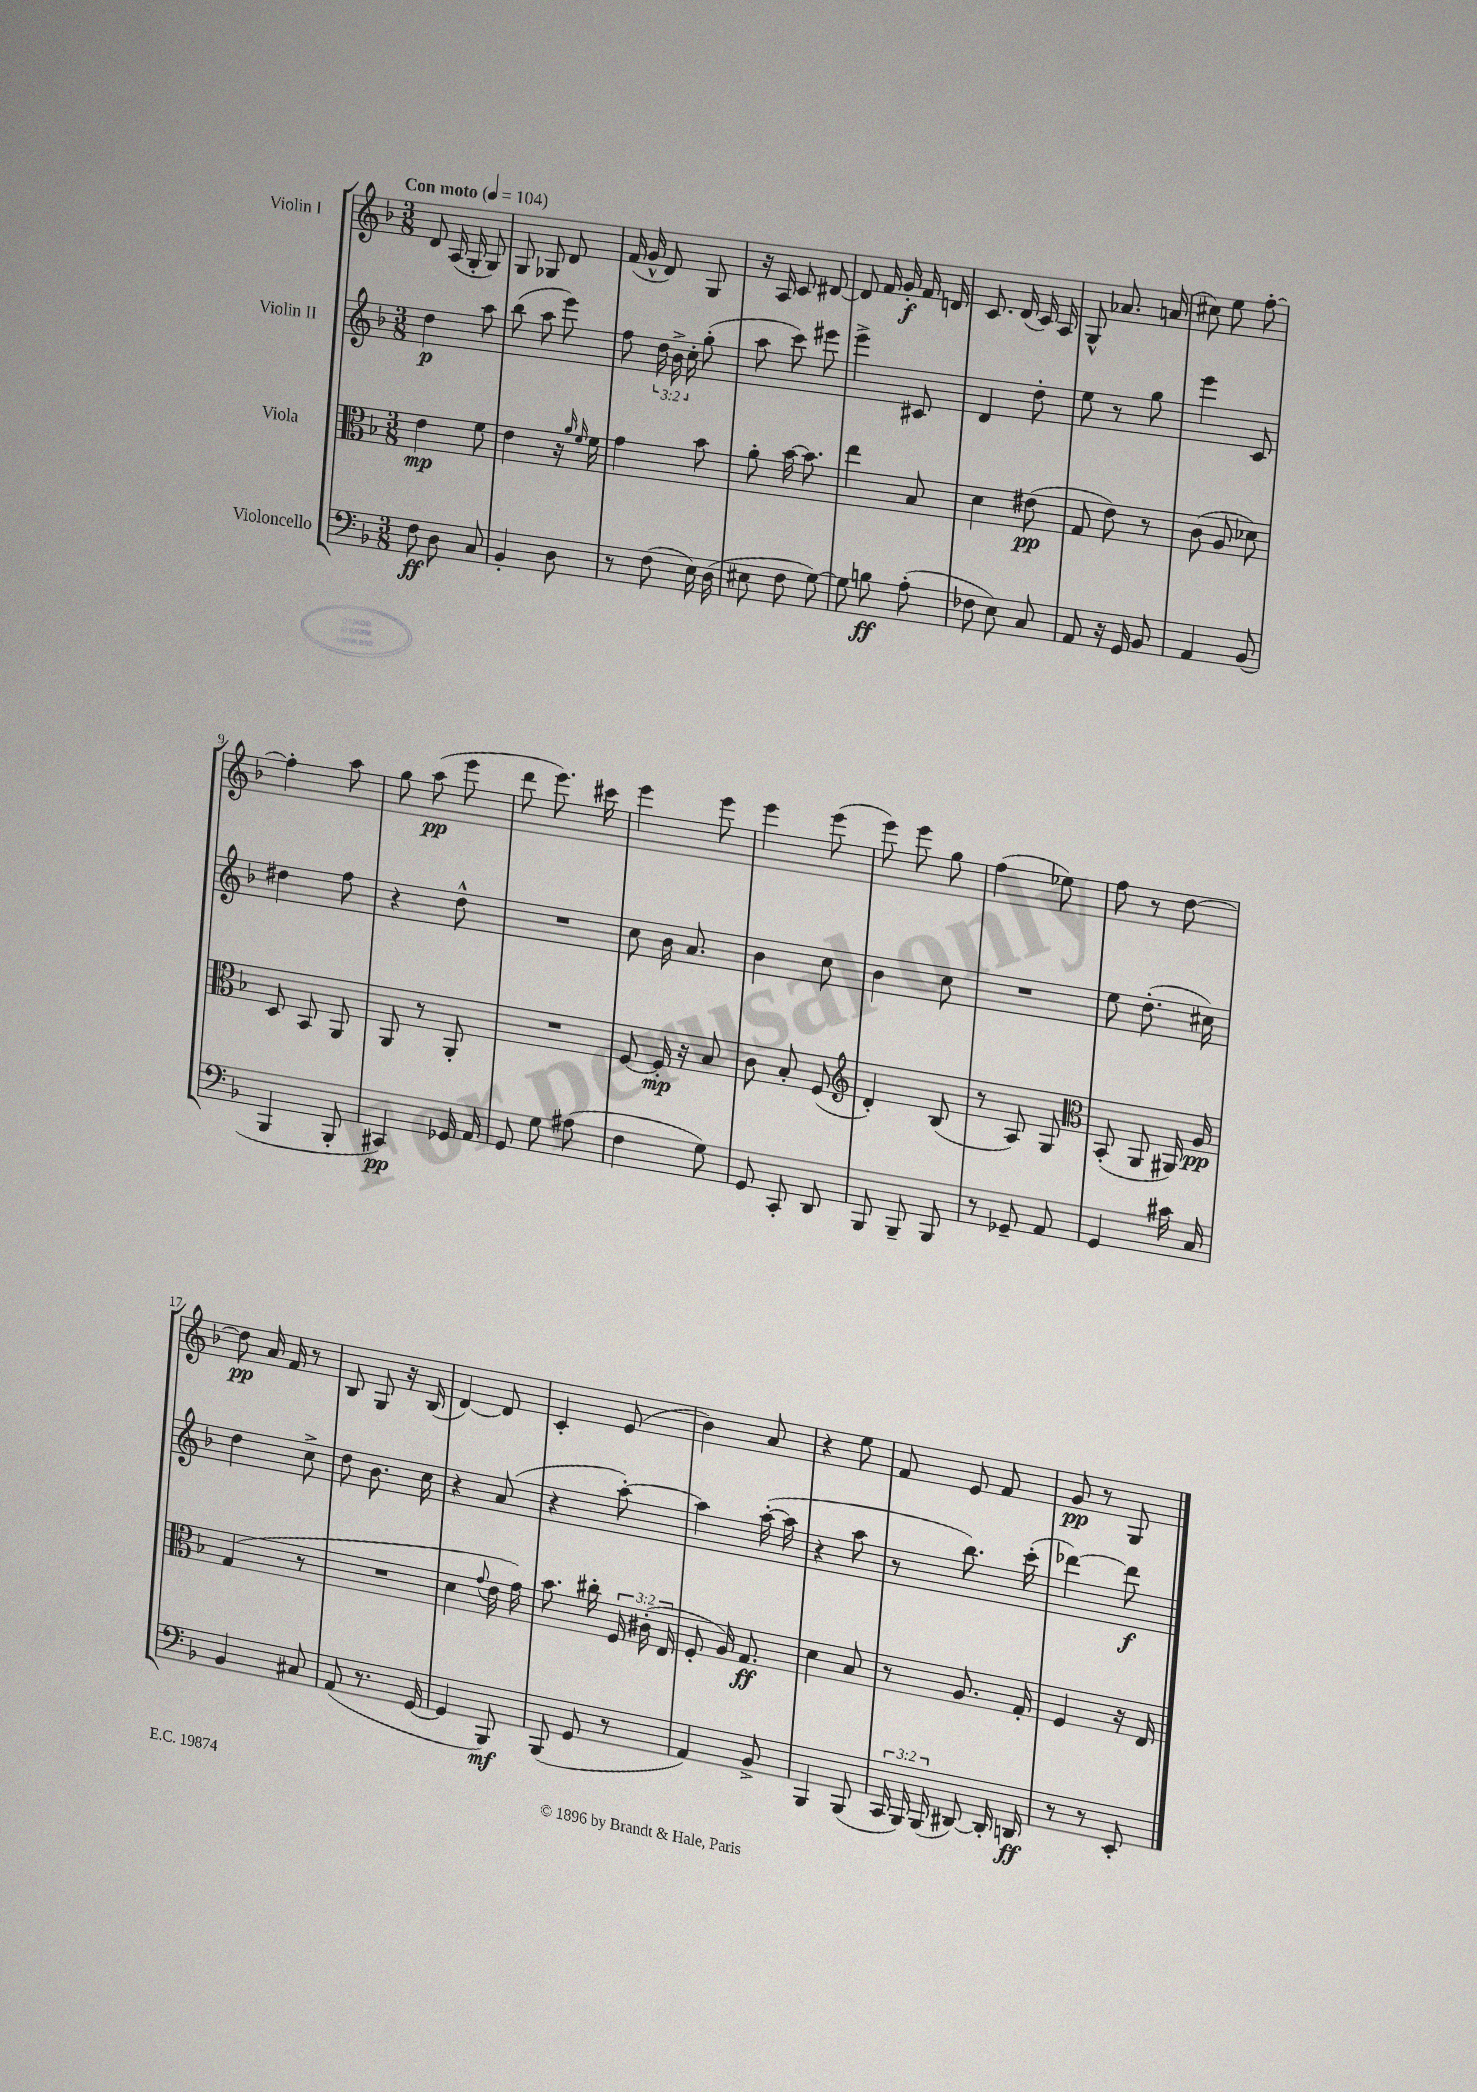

**kern	**dynam	**kern	**dynam	**kern	**dynam	**kern	**dynam
*part4	*part4	*part3	*part3	*part2	*part2	*part1	*part1
*staff4	*staff4	*staff3	*staff3	*staff2	*staff2	*staff1	*staff1
*I"Violoncello	*	*I"Viola	*	*I"Violin II	*	*I"Violin I	*
*clefF4	*	*clefC3	*	*clefG2	*	*clefG2	*
*k[b-]	*	*k[b-]	*	*k[b-]	*	*k[b-]	*
*M3/8	*	*M3/8	*	*M3/8	*	*M3/8	*
*MM104	*	*MM104	*	*MM104	*	*MM104	*
=1	=1	=1	=1	=1	=1	=1	=1
!	!	!	!	!	!	!LO:TX:a:B:t=Con moto	!
8F\	ff	4e\	mp	4dd\	p	8d/	.
8D\	.	.	.	.	.	(16A/	.
.	.	.	.	.	.	16G'/	.
8C/	.	8f\	.	8aa\	.	8G/)	.
=2	=2	=2	=2	=2	=2	=2	=2
4BB-'/	.	4e\	.	(8bb-\	.	8G/	.
.	.	.	.	8aa\	.	8G-X/	.
8D\	.	16r	.	8eee\)	.	8d/	.
.	.	16qqa/	.	.	.	.	.
.	.	16qqf/	.	.	.	.	.
.	.	16f\	.	.	.	.	.
=3	=3	=3	=3	=3	=3	=3	=3
8r	.	4g\	.	8ff\	.	(16f/	.
.	.	.	.	.	.	16g^^/	.
(8F\	.	.	.	24dd\	.	8d/)	.
.	.	.	.	24b-^\	.	.	.
.	.	.	.	24cc'\	.	.	.
16E\)	.	8b-\	.	(8gg'\	.	8G/	.
(16D\	.	.	.	.	.	.	.
=4	=4	=4	=4	=4	=4	=4	=4
8E#X\	.	8a'\	.	8aa\	.	16r	.
.	.	.	.	.	.	16A/	.
8F\	.	[16b-\	.	8ccc\)	.	8c/	.
.	.	8.b-\]	.	.	.	.	.
[8G\)	.	.	.	8eee#X\	.	[8d#X/	.
=5	=5	=5	=5	=5	=5	=5	=5
8G\]	.	4ee\	.	4eee^\	.	8d#/]	.
8Bn\	ff	.	.	.	.	16f/	.
.	.	.	.	.	.	16g'/	f
(8A'\	.	8B-/	.	8c#X/	.	16f/	.
.	.	.	.	.	.	16dn/	.
=6	=6	=6	=6	=6	=6	=6	=6
8F-X\	.	4d\	.	4d/	.	8.c/	.
8E\)	.	.	.	.	.	.	.
.	.	.	.	.	.	(16d/	.
8C/	.	(8e#X\	pp	8dd'\	.	16c/)	.
.	.	.	.	.	.	16A/	.
=7	=7	=7	=7	=7	=7	=7	=7
8AA/	.	8G/	.	8ee\	.	8G^^/	.
16r	.	8e\)	.	8r	.	8.a-X/	.
16GG/	.	.	.	.	.	.	.
8BB-/	.	8r	.	8gg\	.	.	.
.	.	.	.	.	.	(16an/	.
=8	=8	=8	=8	=8	=8	=8	=8
4AA/	.	(8c\	.	4eee\	.	8cc#X\)	.
.	.	8A/	.	.	.	8ee\	.
(8BB-/	.	8d-X\)	.	8c/	.	[8ff'\	.
!!LO:LB:g=z
=9	=9	=9	=9	=9	=9	=9	=9
4BBB-/	.	8D/	.	4dd#X\	.	4ff'\]	.
.	.	8BB-/	.	.	.	.	.
8BBB-'/	.	8AA/	.	8ff\	.	8aa\	.
=10	=10	=10	=10	=10	=10	=10	=10
4CC#X/)	pp	8AA/	.	4r	.	8gg\	.
.	.	8r	.	.	.	(8aa\	pp
16GG-X/	.	8AA'/	.	8dd^^\	.	8eee\	.
16AA/	.	.	.	.	.	.	.
=11	=11	=11	=11	=11	=11	=11	=11
8GG/	.	4.r	.	4.r	.	8ddd\	.
8G\	.	.	.	.	.	8.eee\)	.
(8A#X\	.	.	.	.	.	.	.
.	.	.	.	.	.	16ccc#X\	.
=12	=12	=12	=12	=12	=12	=12	=12
4F\	.	[8F/	.	8cc\	.	4eee\	.
.	.	16F'/]	mp	16b-\	.	.	.
.	.	16r	.	8.a/	.	.	.
8G\)	.	8B-/	.	.	.	8eee\	.
=13	=13	=13	=13	=13	=13	=13	=13
8GG/	.	8c\	.	4b-\	.	4eee\	.
8CC'/	.	8B-'/	.	.	.	.	.
8DD/	.	(8F/	.	8cc\	.	(8eee\	.
=14	=14	=14	=14	=14	=14	=14	=14
*	*	*clefG2	*	*	*	*	*
8BBB-/	.	4d'/)	.	4b-\	.	8eee\)	.
8BBB-~/	.	.	.	.	.	8eee\	.
8BBB-/	.	(8B-/	.	8cc\	.	8gg\	.
=15	=15	=15	=15	=15	=15	=15	=15
8r	.	8r	.	4.r	.	(4ff\	.
8GG-X~/	.	8A/)	.	.	.	.	.
8AA/	.	8G/	.	.	.	8ee-X\)	.
=16	=16	=16	=16	=16	=16	=16	=16
*	*	*clefC3	*	*	*	*	*
4GG/	.	(8BB-'/	.	8ee\	.	8ff\	.
.	.	8AA/	.	(8.dd'\	.	8r	.
16c#X\	.	16AA#X/)	.	.	.	[8dd\	.
16C/	.	16A/	pp	16cc#X\)	.	.	.
!!LO:LB:g=z
=17	=17	=17	=17	=17	=17	=17	=17
4BB-/	.	(4G/	.	4dd\	.	8dd\]	pp
.	.	.	.	.	.	16a/	.
.	.	.	.	.	.	16f/	.
8C#X/	.	8r	.	8cc^\	.	8r	.
=18	=18	=18	=18	=18	=18	=18	=18
(8AA/	.	4.r	.	8dd\	.	8B-/	.
8.r	.	.	.	8.b-\	.	8G/	.
.	.	.	.	.	.	16r	.
[16GG/	.	.	.	16cc\	.	(16B-/	.
=19	=19	=19	=19	=19	=19	=19	=19
4GG/]	.	4d\	.	4r	.	[4d/)	.
.	.	8qqg/	.	.	.	.	.
8BBB-/)	mf	16e\	.	(8a/	.	8d/]	.
.	.	16g\)	.	.	.	.	.
=20	=20	=20	=20	=20	=20	=20	=20
(8BBB-/	.	8.b-\	.	4r	.	4c'/	.
8GG/	.	.	.	.	.	.	.
.	.	16cc#X'\	.	.	.	.	.
8r	.	24F/	.	[8aa'\)	.	(8e/	.
.	.	(24c#X'\	.	.	.	.	.
.	.	24E/	.	.	.	.	.
=21	=21	=21	=21	=21	=21	=21	=21
4AA/)	.	8F'/	.	4aa\]	.	4b-\)	.
.	.	16A/)	.	.	.	.	.
.	.	8.G/	ff	.	.	.	.
8BB-^/	.	.	.	([16aa'\	.	8a/	.
.	.	.	.	16aa\]	.	.	.
=22	=22	=22	=22	=22	=22	=22	=22
4BBB-/	.	4d\	.	4r	.	4r	.
(8BBB-/	.	8B-/	.	8aa\	.	8ee\	.
=23	=23	=23	=23	=23	=23	=23	=23
24CC/	.	8r	.	8r	.	8f/	.
24BBB-/)	.	.	.	.	.	.	.
(24BBB-/	.	.	.	.	.	.	.
[8DD#X/)	.	8.A/	.	8.bb-\)	.	8e/	.
16DD#'/]	.	.	.	.	.	8f/	.
16DDn/	ff	16G'/	.	(16ccc'\	.	.	.
=24	=24	=24	=24	=24	=24	=24	=24
8r	.	4F/	.	[4ddd-X\)	.	8g/	pp
8r	.	.	.	.	.	8r	.
8EE'/	.	16r	.	8ddd-\]	f	8G/	.
.	.	16E/	.	.	.	.	.
==	==	==	==	==	==	==	==
*-	*-	*-	*-	*-	*-	*-	*-
